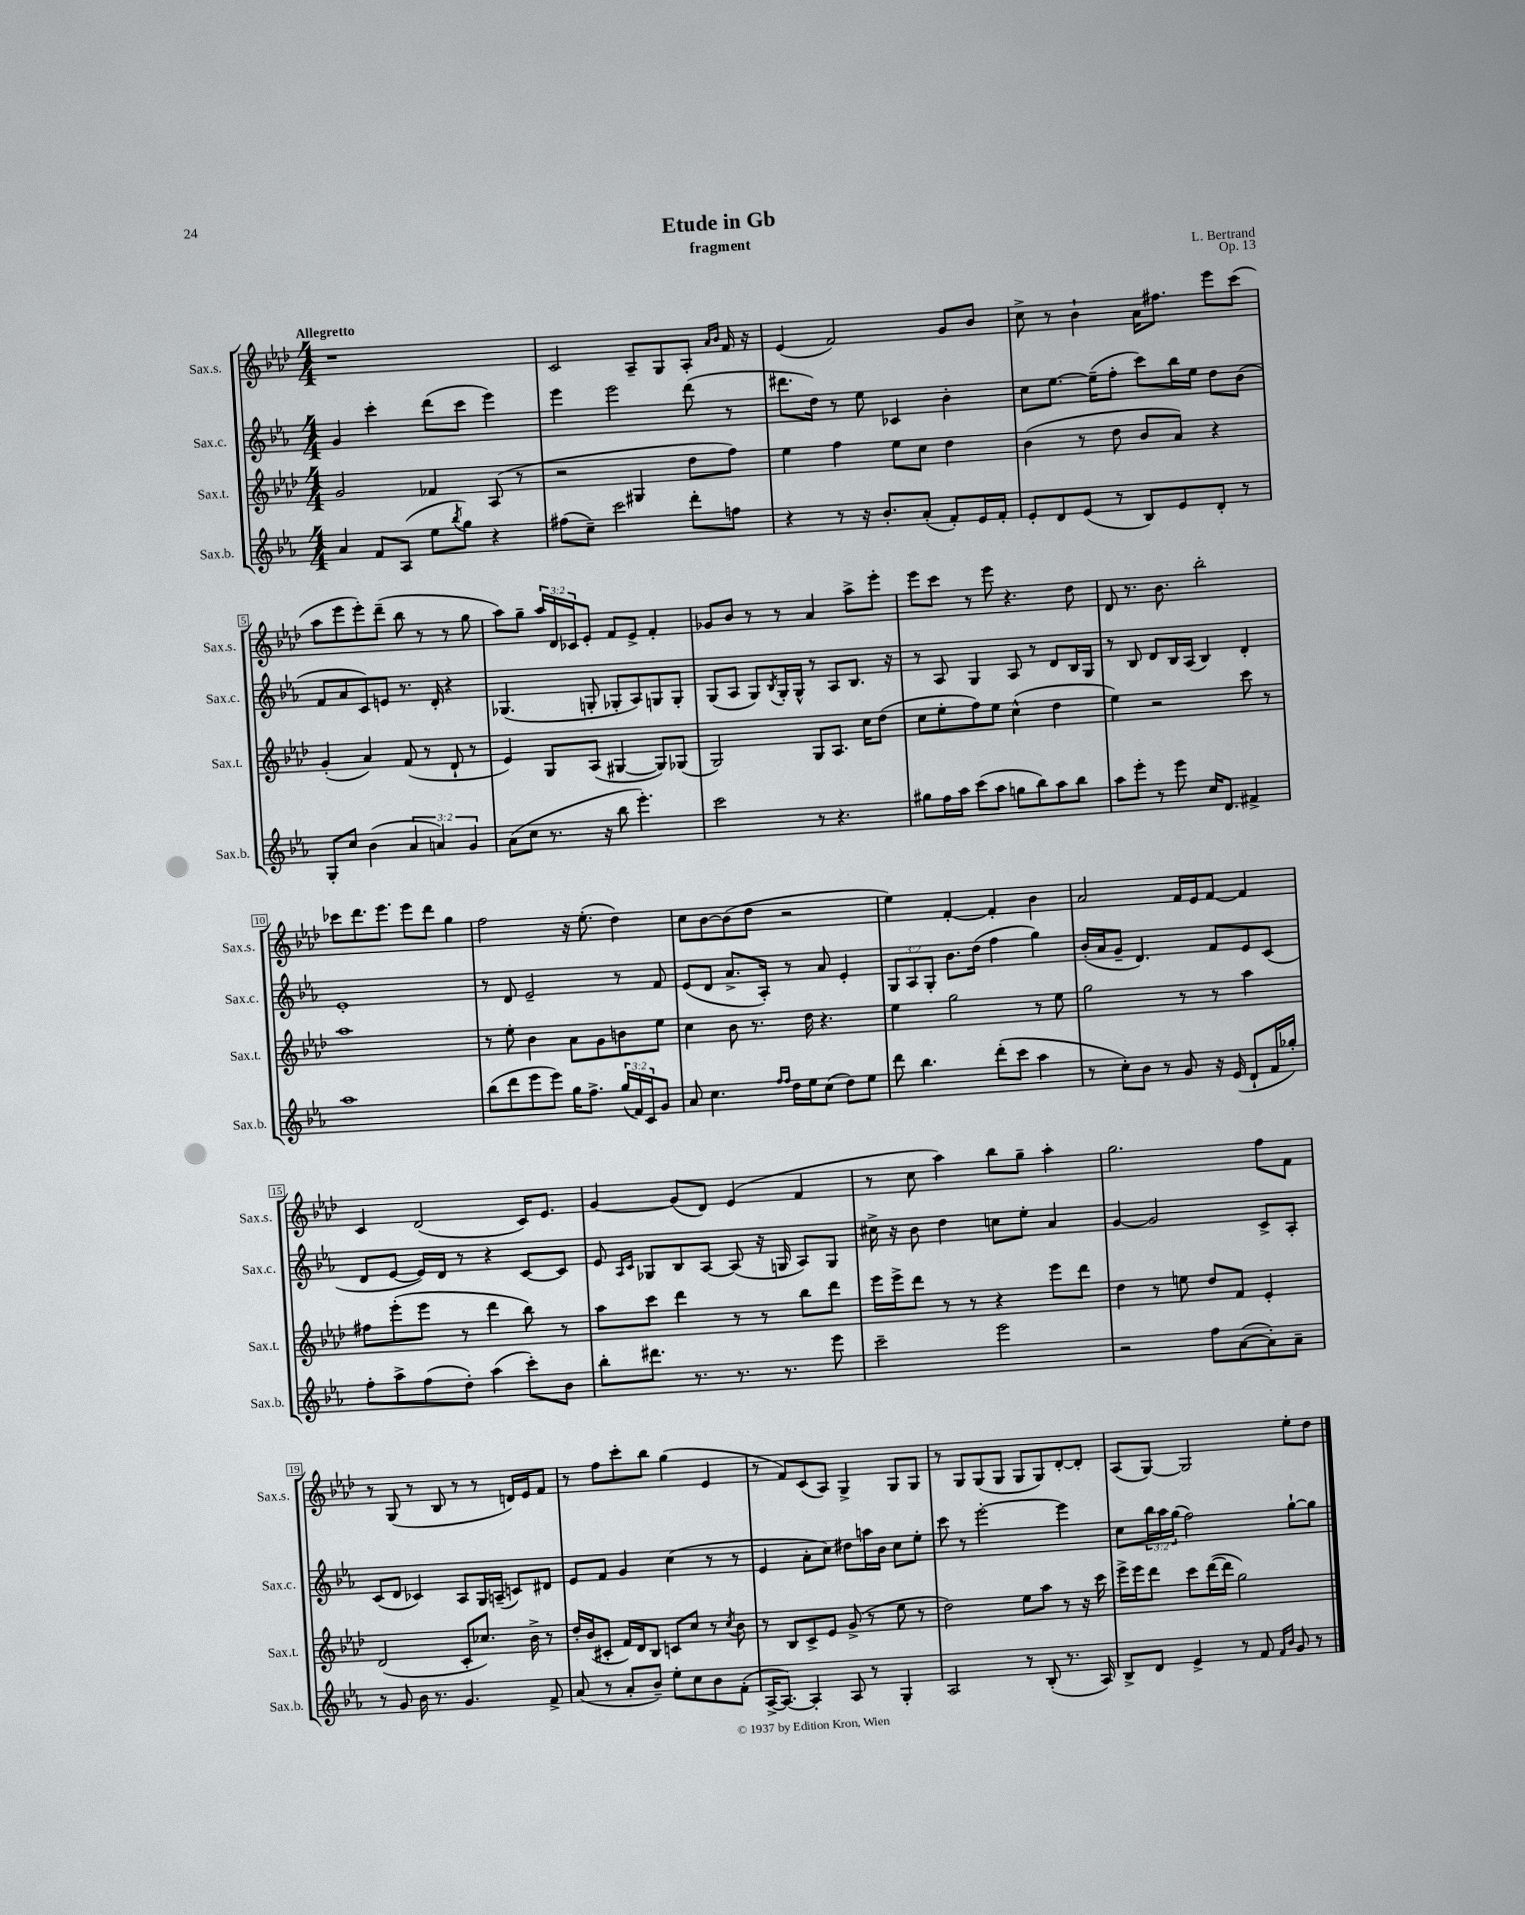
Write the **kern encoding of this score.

**kern	**kern	**kern	**kern
*staff4	*staff3	*staff2	*staff1
*clefG2	*clefG2	*clefG2	*clefG2
*k[b-e-a-]	*k[b-e-a-d-]	*k[b-e-a-]	*k[b-e-a-d-]
*M4/4	*M4/4	*M4/4	*M4/4
4a-	2g	4g	1r
8f	.	4ccc'	.
(8A-	.	.	.
8ee-	4f-	(8ddd	.
8qbb-	.	.	.
8gg)	.	8ccc	.
4r	(8A-	4eee-)	.
.	8r	.	.
=	=	=	=
(8ff#	2r	4eee-	2c
8cc~)	.	.	.
2ccc	.	2eee-	.
.	4G#	.	8A-~
.	.	.	8G
8ddd'	8dd-	(8ddd	8A-'
.	.	.	16qqa-
.	.	.	16qqb-
8ff	8ff)	8r	16f
.	.	.	16r
=	=	=	=
4r	4ee-	8.ddd#	(4e-
.	.	16dd)	.
8r	4ff	8r	2f)
16r	.	8ee-	.
8.b-'	.	.	.
.	8ee-	4c-	.
(8a-'	8cc	.	.
8f')	4dd-	4b-'	8g
16e-	.	.	8b-
16f'	.	.	.
=	=	=	=
8e-'	(4b-	8cc	8cc^
8d	.	[8.ee-	8r
(8e-	8r	.	4b-`
.	.	(16ee-~]	.
8r	8dd-	8ff'	.
8B-)	8b-	8ccc)	16a-
.	.	.	8.ff#
8e-	8a-)	16bb-	.
.	.	16ee-	.
8d'	4r	8dd	8eee-
8r	.	(8b-	(8ccc
=	=	=	=
8G'	(4g'	8f	8aa-
8cc	.	8a-	8eee-
(4b-	4a-)	8c)	8eee-')
.	.	8e	(8ddd-~
6a-	(8f	8.r	8bb-
.	8r	.	8r
6a)	.	.	.
.	.	16d'	.
.	8d-`	4r	8r
6g	.	.	.
.	8r	.	8gg
=	=	=	=
(8a-	4e-)	(4.G-	8aa-)
8cc	.	.	8gg~
8.r	8G	.	24aa-
.	.	.	24d-
.	.	.	24c-
.	(8A-	8G'	8e-'
16r	.	.	.
8bb-	[4G#	8G-'	8f
4.eee-')	.	8A-)	8e-^
.	8G#])	8G	4f'
.	(8G-	8G'	.
=	=	=	=
2ccc	2G)	(8G	8g-
.	.	8A-	8b-
.	.	8G)	8r
.	.	8qB-	.
.	.	16G'	8r
.	.	16G^^	.
8r	8G	8r	4a-
4.r	8.A-	8A-	.
.	.	8.B-	8aa-^
.	16cc	.	.
.	(8dd-	.	8eee-'
.	.	16r	.
=	=	=	=
8gg#	8cc	8r	8eee-
16ff	8ee-'	8A-	8ccc
16aa-	.	.	.
(8ccc	8ff)	4G	8r
8aa-	8ee-	.	8eee-
8gg	(4cc^^	8A-	4.r
8bb-)	.	8r	.
8aa-	4dd-	8d	.
8bb-	.	16B-	8dd-
.	.	16G	.
=	=	=	=
8aa-	4ee-)	8r	8d-
8eee-'	.	8B-	8.r
8r	2r	8d	.
.	.	.	8.b-
8eee-	.	16B-	.
.	.	(16A-	.
16cc	.	4B-)	2bb-'
8.d	.	.	.
4f#^	8ccc	4d'	.
.	8r	.	.
=	=	=	=
1aa-	1aa-	1e-'	8ccc-
.	.	.	8.ddd-
.	.	.	8.eee-
.	.	.	8eee-
.	.	.	8ddd-
.	.	.	4gg
=	=	=	=
(8bb-	8r	8r	2ff
8ddd	8ee-'	8d	.
8eee-	4b-	2e-~	.
8eee-)	.	.	.
16gg	8a-	.	16r
8.ff^	.	.	(8.ee-'
.	8g	.	.
(24gg	8b	8r	4dd-)
24f)	.	.	.
24c	.	.	.
8g	8ee-	8f	.
=	=	=	=
8a-	4cc	(8e-	8cc
4.cc	.	8d	[8b-
.	8b-	8.a-^	(8b-]
.	8.r	.	8dd-
.	.	16A-')	.
16qqff	.	.	.
16qqff	.	.	.
16dd	.	8r	2r
16ee-	16dd-	.	.
(8cc	4.r	8a-	.
8dd)	.	4e-'	.
8ee-	.	.	.
=	=	=	=
8ddd	4ee-	12G	4ee-)
.	.	12A-	.
4.bb-	.	.	.
.	.	12G'	.
.	2gg	8.b-	[4f'
.	.	(16dd	.
(8ddd'	.	4ff	4f']
8ccc	.	.	.
4aa-	8r	4gg)	4b-
.	8ee-	.	.
=	=	=	=
8r	2gg	(16b-'	2a-
.	.	16a-	.
8cc')	.	8g~	.
8b-	.	4.d)	.
8r	.	.	.
8g	8r	.	16f
.	.	.	16e-
16r	8r	8f	[8f
(16e-	.	.	.
8d`	4aa-	8e-	4f]
16f	.	(8c	.
16gg-')	.	.	.
=	=	=	=
8ff'	8ff#	8d	4c
8aa-^	(8eee-'	[8e-	.
(8ff	8eee-	16e-])	(2d-
.	.	16d	.
8dd')	8r	8r	.
(4aa-	4ddd-	4r	.
8ccc')	8bb-)	[8c	16c)
.	.	.	8.e-
8b-	8r	8c]	.
=	=	=	=
8bb-'	8aa-	8e-	[4g
.	.	16qqA-	.
.	.	16qqc	.
8.ddd#	8ccc	8G-	.
.	4ddd-	8B-	(8g]
8.r	.	.	.
.	.	[8A-	8d-)
8.r	8r	(8A-]	(4e-
.	8r	16r	.
8.r	.	16G	.
.	8bb-	8A-)	4f
8eee-	8ddd-	8G	.
=	=	=	=
2ccc~	16eee-	16cc#^	8r
.	16eee-^	16r	.
.	8ddd-	8b-	8cc
.	8r	4dd	4aa-)
.	8r	.	.
2eee-	4r	8cc	8bb-
.	.	8ee-'	8gg~
.	8eee-	4a-	4aa-'
.	8ddd-	.	.
=	=	=	=
2r	4dd-	[4g	2.gg
.	8r	2g]	.
.	8ee	.	.
8ff	8dd-	.	.
([8a-	8f	.	.
8a-'])	4e-'	8c^	8ff
8a-~	.	8A-'	8f
=	=	=	=
8r	(2d-	(8c	8r
8g	.	8d	(8G
16b-	.	4c-)	8r
8.r	.	.	.
.	.	.	8B-
4.g	8c'	8A-	8r
.	8.cc-)	16G	8r
.	.	(16A~	.
.	.	8c)	16d)
.	16b-^	.	16e-
8f^	8r	8d#	8f
=	=	=	=
(8a-	16dd-'	8e-	8r
.	(16b-	.	.
8r	8c#'	8f	8ff
8a-'	16f)	4g	8ccc'
.	16d-	.	.
8b-~)	8B-	.	8bb-
8ee-'	8c	(4cc	(4gg
8cc	8cc	.	.
8b-	8r	8r	4e-
.	8qcc	.	.
(8f'	8b-	8r	.
=	=	=	=
[16A-^	8r	4e-	8r
8.A-_)	.	.	.
.	8B-	.	8f)
4A-']	8c^	8a-'	(8c
.	8e-	8cc)	8A-)
8A-	(8g^	8dd#	4G^
8r	8r	16aa	.
.	.	16b-	.
4G'	8ee-	8cc	8G
.	8r	8ee-'	8G
=	=	=	=
2A-	2dd-)	8ccc	8r
.	.	8r	8G
.	.	[2eee-'	(8G
.	.	.	8G
8r	8ee-	.	8G
(8B-'	8aa-	.	8G)
8.r	8r	4eee-]	[8d-'
.	16r	.	8d-']
16A-)	16ccc	.	.
=	=	=	=
8B-^	16eee-^	8cc	(8A-
.	16eee-	.	.
8d	8ddd-	24bb-	[8G)
.	.	24aa-	.
.	.	(24gg	.
4e-^	8ccc	2ff)	2G]
.	([16ddd-	.	.
.	16ddd-]	.	.
8r	2gg)	.	.
8f	.	.	.
16qqf	.	.	.
16qqb-	.	.	.
8g	.	[8gg`	8ee-'
8r	.	8gg]	8dd-
==	==	==	==
*-	*-	*-	*-
